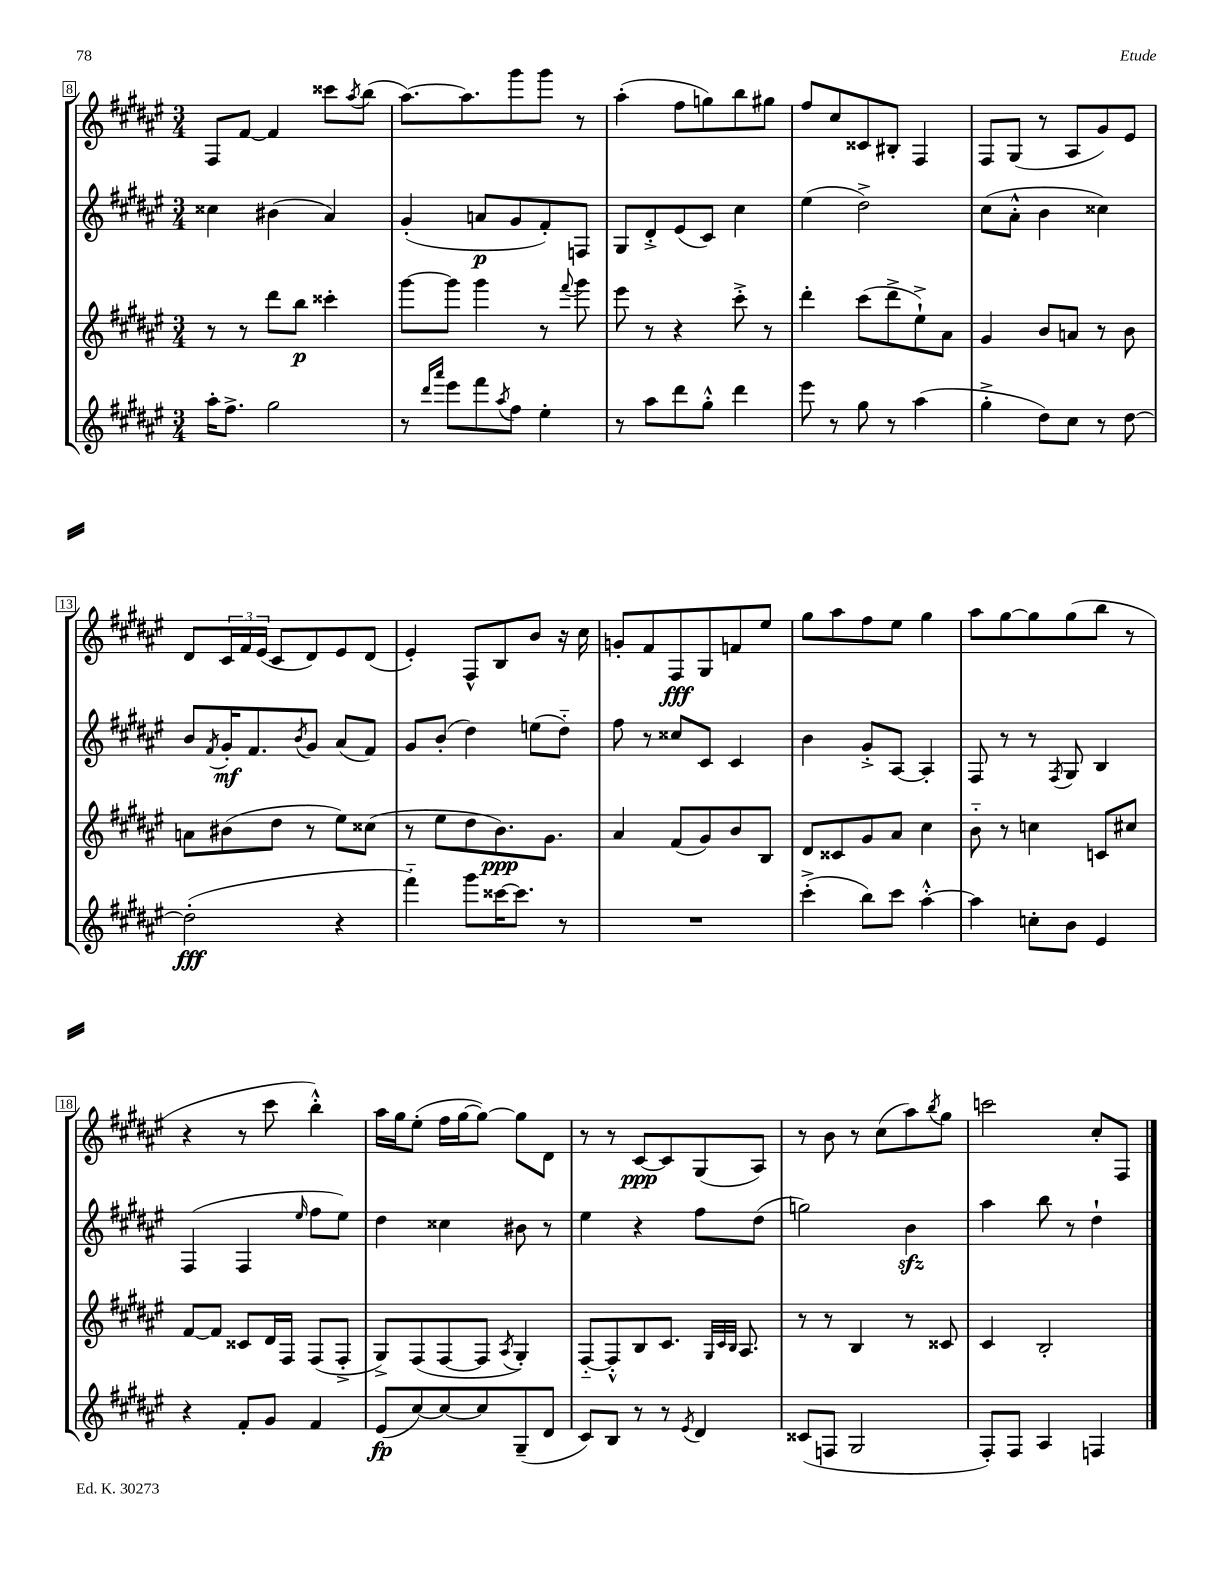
<<
\new StaffGroup <<
\new Staff = "s0" {
    \clef treble \key fis \major \numericTimeSignature \time 3/4
    fis8 fis'8~ fis'4 cisis'''8 \acciaccatura { ais''8 } b''8( |
    ais''8.~) ais''8. gis'''8 gis'''8 r8 |
    ais''4-.( fis''8 g''8) b''8 gis''8 |
    fis''8 cis''8 cisis'8 bis8-. fis4 |
    fis8 gis8( r8 ais8 gis'8) eis'8 |
    dis'8 \tuplet 3/2 { cis'16 fis'16 eis'16( } cis'8 dis'8) eis'8 dis'8( |
    eis'4-.) fis8-^ b8 b'8 r16 cis''16 |
    g'8-. fis'8 fis8\fff gis8 f'8 eis''8 |
    gis''8 ais''8 fis''8 eis''8 gis''4 |
    ais''8 gis''8~ gis''8 gis''8( b''8 r8 |
    r4 r8 cis'''8 b''4-.-^) |
    ais''16 gis''16 eis''8-.( fis''16 gis''16~ gis''8~) gis''8 dis'8 |
    r8 r8 cis'8~\ppp cis'8 gis8( ais8) |
    r8 b'8 r8 cis''8( ais''8) \acciaccatura { b''8 } gis''8 |
    c'''2 cis''8-. fis8 \bar "|." |
}
\new Staff = "s1" {
    \clef treble \key fis \major \numericTimeSignature \time 3/4
    cisis''4 bis'4( ais'4) |
    gis'4-.( a'8\p gis'8 fis'8-.) f8 |
    gis8 dis'8-.-> eis'8( cis'8) cis''4 |
    eis''4( dis''2->) |
    cis''8( ais'8-.-^ b'4 cisis''4) |
    b'8 \acciaccatura { fis'8 } gis'16-.\mf fis'8. \acciaccatura { b'8 } gis'8 ais'8( fis'8) |
    gis'8 b'8-.( dis''4) e''8( dis''8-_) |
    fis''8 r8 cisis''8 cis'8 cis'4 |
    b'4 gis'8-.-> ais8~ ais4-. |
    fis8 r8 r8 \acciaccatura { fis8 } gis8 b4 |
    fis4( fis4 \grace { eis''16 } fis''8 eis''8) |
    dis''4 cisis''4 bis'8 r8 |
    eis''4 r4 fis''8 dis''8( |
    g''2) b'4\sfz |
    ais''4 b''8 r8 dis''4-! \bar "|." |
}
\new Staff = "s2" {
    \clef treble \key fis \major \numericTimeSignature \time 3/4
    r8 r8 dis'''8 b''8\p cisis'''4-. |
    gis'''8~ gis'''8 gis'''4 r8 \appoggiatura { fis'''8 } gis'''8 |
    eis'''8 r8 r4 cis'''8-.-> r8 |
    dis'''4-. cis'''8( dis'''8-> eis''8-!->) ais'8 |
    gis'4 b'8 a'8 r8 b'8 |
    a'8 bis'8( dis''8 r8 eis''8) cisis''8( |
    r8 eis''8 dis''8 b'8.\ppp) gis'8. |
    ais'4 fis'8( gis'8) b'8 b8 |
    dis'8 cisis'8 gis'8 ais'8 cis''4 |
    b'8-_ r8 c''4 c'8 cis''8 |
    fis'8~ fis'8 cisis'8 dis'16 fis16 fis8( fis8-.-> |
    gis8->) fis8( fis8~ fis8 \acciaccatura { ais8 } gis4-.) |
    fis8~-_ fis8-.-^ b8 cis'8. \grace { gis32 cis'32 b32 } ais8. |
    r8 r8 b4 r8 cisis'8 |
    cis'4 b2-. \bar "|." |
}
\new Staff = "s3" {
    \clef treble \key fis \major \numericTimeSignature \time 3/4
    ais''16-. fis''8.-> gis''2 |
    r8 \grace { dis'''16 ais'''16 } eis'''8 fis'''8 \acciaccatura { ais''8 } fis''8 eis''4-. |
    r8 ais''8 dis'''8 gis''8-.-^ dis'''4 |
    eis'''8 r8 gis''8 r8 ais''4( |
    gis''4-.-> dis''8) cis''8 r8 dis''8~ |
    dis''2-.\fff( r4 |
    fis'''4-_) gis'''8 cisis'''16~ cisis'''8. r8 |
    R2. |
    cis'''4-.->( b''8) cis'''8 ais''4~-.-^ |
    ais''4 c''8-. b'8 eis'4 |
    r4 fis'8-. gis'8 fis'4 |
    eis'8\fp( cis''8~) cis''8~ cis''8 gis8--( dis'8 |
    cis'8) b8 r8 r8 \acciaccatura { eis'8 } dis'4 |
    cisis'8( f8 gis2 |
    fis8-.) fis8 ais4 f4 \bar "|." |
}
>>
>>
\layout { \context { \Score currentBarNumber = #8 \override BarNumber.stencil = #(make-stencil-boxer 0.1 0.3 ly:text-interface::print) } }
